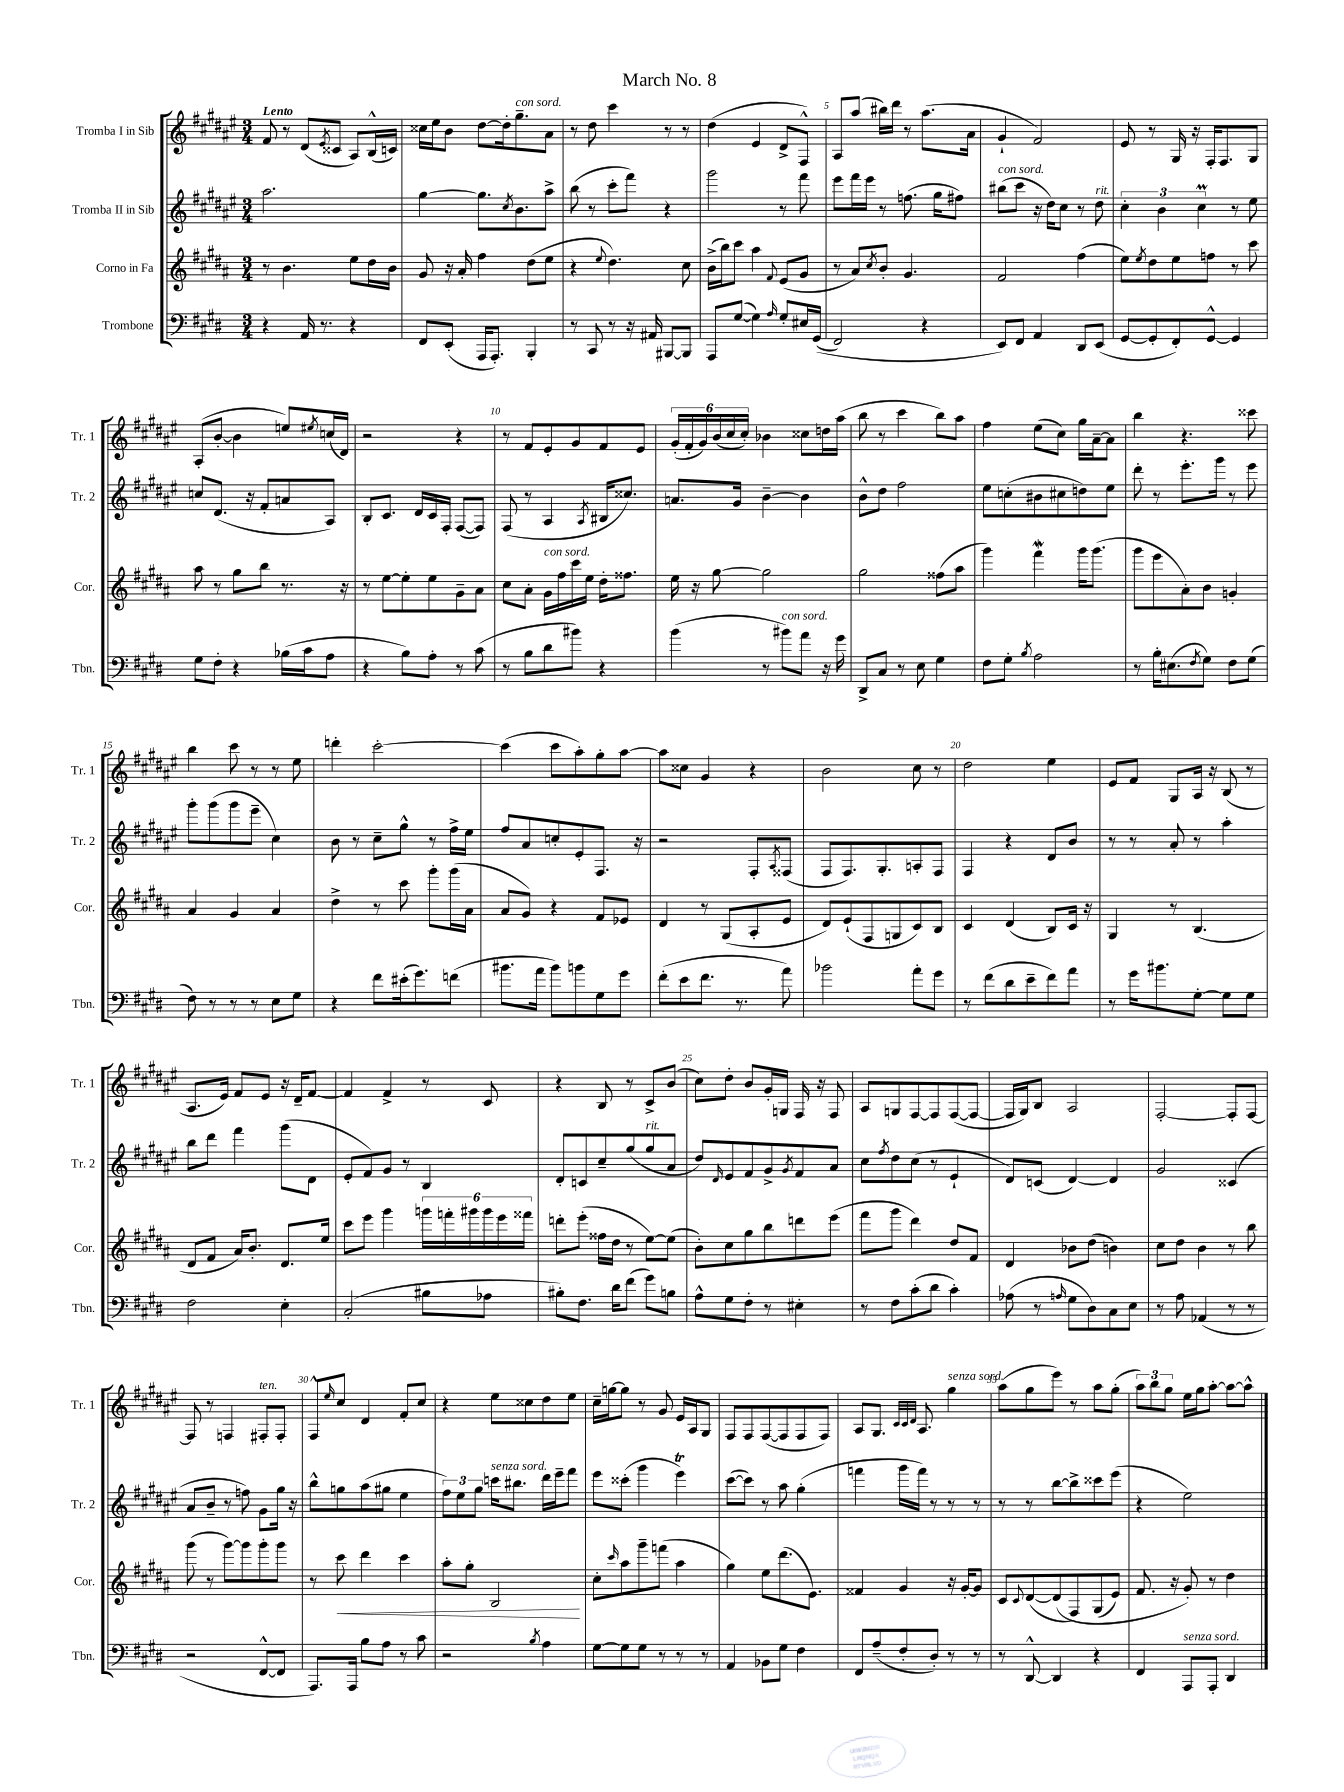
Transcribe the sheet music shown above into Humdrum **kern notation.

**kern	**kern	**kern	**kern
*staff4	*staff3	*staff2	*staff1
*clefF4	*clefG2	*clefG2	*clefG2
*k[f#c#g#d#]	*k[f#c#g#d#a#]	*k[f#c#g#d#a#e#]	*k[f#c#g#d#a#e#]
*M3/4	*M3/4	*M3/4	*M3/4
4r	8r	2.aa#	8f#
.	4.b	.	8r
16AA	.	.	(8d#
8.r	.	.	.
.	.	.	8qe#
.	.	.	8c##
4r	8ee	.	8A#)
.	16dd#	.	(16B^^
.	16b	.	16c)
=	=	=	=
8FF#	8g#	[4gg#	16cc##
.	.	.	16ee#
(8EE'	16r	.	8b
.	16a#'	.	.
16AAA	4ff#	8.gg#]	[8dd#
8.AAA')	.	.	.
.	.	.	16dd#']
.	.	8qcc#	.
.	.	8.b	8.gg#~
4BBB'	(8dd#	.	.
.	8ee	8aa#^	8a#
=	=	=	=
8r	4r	(8bb	8r
8CC#	.	8r	8dd#
.	8qqee	.	.
8r	4.dd#)	8ccc#'	4ccc#
16r	.	8fff#)	.
16AA#	.	.	.
[8BBB#	.	4r	8r
8BBB#]	8cc#	.	8r
=	=	=	=
8AAA	(16b^	2ggg#	(4dd#
.	16bb)	.	.
([8G#	8ccc#	.	.
4G#])	4aa#	.	4e#
16qqA	8qqf#	.	.
8G#'	(8e	8r	8d#^
16E#	8g#	8fff#	8F#^^)
&((16GG#	.	.	.
=	=	=	=
2FF#)	8r	8eee#	8A#
.	8a#)	16fff#	(8aa#
.	.	16eee#	.
.	8qcc#	.	.
.	8b'	8r	16bb#)
.	.	.	16ddd#
.	4.g#	(8.ff	8r
4r	.	.	(8.aa#
.	.	16gg#	.
.	.	8ff#)	.
.	.	.	16a#
=	=	=	=
8EE&)	2f#	(8bb#	4g#`
8FF#	.	8ccc#	.
4AA	.	16r	2f#)
.	.	16dd#)	.
.	.	8cc#	.
8DD#	(4ff#	8r	.
(8EE	.	8dd#	.
=	=	=	=
[8GG#	8ee)	6cc#'	8e#
.	8qee	.	.
8GG#']	8dd#	.	8r
.	.	6b	.
8FF#')	8ee	.	16G#
.	.	.	16r
.	.	6cc#	.
[8GG#^^	8ff	.	16F#'
.	.	.	8.F#
4GG#]	8r	8r	.
.	8ccc#	8ee#	8G#
=	=	=	=
8G#	8aa#	8cc	(8A#'
8F#'	8r	(8.d#	[8b'
4r	8gg#	.	4b]
.	.	16r	.
.	8bb	8f#'	.
(16B-	8.r	8a	8ee)
16c#	.	.	.
.	.	.	8qee#
8A	.	8A#)	(16cc
.	16r	.	16d#)
=	=	=	=
4r	8r	8B'	2r
.	[8ee	8.c#	.
8B)	8ee']	.	.
.	.	16d#	.
8A'	8ee	16c#	.
.	.	16F#'	.
8r	8g#~	([8F#	4r
(8c#	8a#	8F#])	.
=	=	=	=
8r	8cc#	(8F#	8r
8B	8a#'	8r	8f#
8d#	16g#	4A#	8e#'
.	16ff#	.	.
8b#)	16ccc#	.	8g#
.	16ee	.	.
.	.	8qA#	.
4r	16dd#'	16B#	8f#
.	8.ff##	8.cc##)	.
.	.	.	8e#
=	=	=	=
(4b	16ee	8.a	(24g#'
.	.	.	24f#'
.	16r	.	.
.	.	.	24g#)
.	[8gg#	.	(24b
.	.	.	24cc#
.	.	16g#	.
.	.	.	24cc#')
8r	2gg#]	[4b~	4b-
8b#)	.	.	.
8a	.	4b]	8cc##
16r	.	.	16dd
16g#	.	.	(16aa#
=	=	=	=
8DD#^	2gg#	8b^^	8bb
8C#	.	8dd#	8r
8r	.	2ff#	4ccc#
8E	.	.	.
4G#	(8ff##	.	8bb)
.	8aa#	.	8aa#
=	=	=	=
8F#	4ggg#)	8ee#	4ff#
8G#'	.	(8cc'	.
8qB	.	.	.
2A	4fff#	8b#	(8ee#
.	.	8cc#	8cc#)
.	16ggg#	8dd)	16gg#
.	(8.ggg#	.	[16a#~
.	.	8ee#	8a#]
=	=	=	=
8r	8ggg#	8ddd#'	4bb
16B'	8eee	8r	.
(8.E#	.	.	.
.	8a#')	8.eee#'	4.r
8qF#	.	.	.
8G#)	8b	.	.
.	.	16ggg#	.
8F#	4g'	8r	.
(8G#	.	8eee#	8ccc##
=	=	=	=
8F#)	4a#	8ggg#'	4bb
8r	.	(8ggg#	.
8r	4g#	8ggg#	8ccc#
8r	.	8eee#~	8r
8E	4a#	4cc#)	8r
8G#	.	.	8ee#
=	=	=	=
4r	4dd#^	8b	4ddd'
.	.	8r	.
8f#	8r	8cc#~	[2ccc#'
(16e#'	8ccc#	8gg#^^	.
8.g#)	.	.	.
.	8ggg#'	8r	.
(8f	(16ggg#	16ff#^	.
.	16a#	16ee#	.
=	=	=	=
8.b#	8a#	8ff#	(4ccc#]
.	8g#)	8a#	.
16a	.	.	.
8b#)	4r	8cc'	8ccc#
8b	.	8e#'	8aa#')
8G#	8f#	8.F#	8gg#'
8g#	8e-	.	[8aa#
.	.	16r	.
=	=	=	=
(8f#'	4d#	2r	8aa#]
8e	.	.	8cc##
8.f#	8r	.	4g#
.	(8G#	.	.
8.r	.	.	.
.	8A#'	8F#'	4r
.	.	8qA#	.
8a)	8e	(8F##	.
=	=	=	=
2b-	8d#)	8F#	2b
.	(8e`	8.F#)	.
.	8F#	.	.
.	.	8.G#'	.
.	8G	.	.
8a'	8c#)	8A'	8cc#
8g#	8B	8F#	8r
=	=	=	=
8r	4c#	4F#	2dd#
(8f#	.	.	.
8d#	(4d#	4r	.
8e~	.	.	.
8f#)	8B)	8d#	4ee#
8a	16c#	8b	.
.	16r	.	.
=	=	=	=
8r	4G#	8r	8e#
16g#	.	8r	8f#
8.b#	.	.	.
.	8r	8a#'	8G#
[8G#'	(4.B	8r	16A#
.	.	.	16r
8G#]	.	4aa#'	(8B
8G#	.	.	8r
=	=	=	=
2F#	8d#	8bb	8.A#
.	8f#	8ddd#	.
.	.	.	16e#)
.	16a#)	4fff#	8f#
.	8.b'	.	.
.	.	.	8e#
4E'	8.d#	(8ggg#	16r
.	.	.	16d#~
.	.	8d#	[8f#
.	16ee	.	.
=	=	=	=
(2C#'	8ccc#	8e#'	4f#]
.	8eee	8f#)	.
.	4ggg#	8g#	4f#^
.	.	8r	.
8B#	24ggg	4B	8r
.	24fff'	.	.
.	24ggg#	.	.
8A-	24ggg#	.	8c#
.	24eee	.	.
.	24fff##	.	.
=	=	=	=
8B#')	8ddd'	8d#'	4r
8.F#	(8eee'	8c	.
.	16ff##	8cc#~	8B
16d#	16dd#	.	.
(8f#	8r	(8gg#	8r
8g#)	[8ee)	8gg#	8c#^
8B	(8ee]	8a#	(8b
=	=	=	=
8A^^	8b')	8dd#)	8cc#)
.	.	16qqd#	.
8G#	8cc#	8e#	8dd#'
8F#'	8gg#	8f#	8b
8r	8bb	8g#^	16g#'
.	.	.	16G
.	.	8qg#	.
4E#'	8ddd	8f#	16F#
.	.	.	16r
.	(8eee	8a#	8F#
=	=	=	=
8r	8fff#	8cc#	8A#
.	.	8qff#	.
8F#	8ggg#	8dd#	8G
(8c#'	4ddd#)	(8cc#	[8F#
8d#	.	8r	8F#]
4c#')	8dd#	4e#`	([8F#
.	8f#	.	8F#_
=	=	=	=
(8A-	4d#	8d#)	16F#]
.	.	.	16G#)
8r	.	(8c	8B
16qqA	.	.	.
8G#	8b-	[4d#)	2A#
8D#)	(8dd#	.	.
8C#	4b)	4d#]	.
8E	.	.	.
=	=	=	=
8r	8cc#	2g#	[2F#'
8A	8dd#	.	.
(4AA-	4b	.	.
8r	8r	(4c##	8F#']
8r	8bb	.	[8F#
=	=	=	=
2r	(8ggg#	8a#	8F#]
.	8r	8b~	8r
.	[8ggg#)	8r	4F
.	8ggg#]	8ff)	.
[8FF#^^	8ggg#'	8g#	8F#'
8FF#]	8ggg#	16gg#	8F#'
.	.	16r	.
=	=	=	=
8.AAA)	8r	8bb^^	8F#^^
.	.	.	16qqee#
.	8ccc#	8gg	8cc#
16AAA	.	.	.
8B	4ddd#	(8aa#	4d#
8A	.	8gg#	.
8r	4ccc#	4ee#	8f#'
8c#	.	.	8cc#
=	=	=	=
2r	8aa#'	12ff#)	4r
.	.	12ee#	.
.	8gg#'	.	.
.	.	12gg#	.
.	2B	16ccc	8ee#
.	.	8.bb#	.
.	.	.	8cc##
8qB	.	.	.
4A	.	16ddd#	8dd#
.	.	16eee#~	.
.	.	8fff#	8ee#
=	=	=	=
[8G#	8cc#'	8eee#	16cc#~
.	.	.	[16gg
.	16qqccc#	.	.
8G#]	8aa#	(8ccc##'	8gg]
8G#	8ggg#~	4ggg#	8r
8r	(8fff	.	8g#
8r	4aa#	4eee#)	16e#
.	.	.	16A#
8r	.	.	8G#
=	=	=	=
4AA	4gg#)	([8ccc#	8F#
.	.	8ccc#])	8F#
8BB-	8ee	8r	([8F#
8G#	(8.ddd#	8aa#	8F#]
4F#	.	(4gg#'	8F#
.	8.e)	.	.
.	.	.	8F#)
=	=	=	=
8FF#	4f##	4fff	8A#
(8A~	.	.	8.G#
8F#'	4g#	16ggg#	.
.	.	.	32qqc#
.	.	.	32qqc#
.	.	.	32qqd#
.	.	16fff)	8.A#
8D#')	.	8r	.
8r	16r	8r	4gg#
.	[16g#'	.	.
8r	8g#]	8r	.
=	=	=	=
8r	8c#	8r	(8aa#
.	8qqc#	.	.
[8DD#^^	([8d#	8r	8gg#
4DD#]	&(8d#]	[8bb	8eee#)
.	8F#)	8bb^]	8r
4r	(8G#	8ccc##	8aa#
.	8e)	(8eee#	(8gg#'
=	=	=	=
4FF#	8.f#	4r	12aa#)
.	.	.	12bb
.	.	.	12gg#
.	16r	.	.
8AAA	8g#'&)	2ee#)	16ee#
.	.	.	16gg#
8AAA'	8r	.	[8aa#'
4DD#	4dd#	.	8aa#_
.	.	.	8aa#^^]
==	==	==	==
*-	*-	*-	*-
